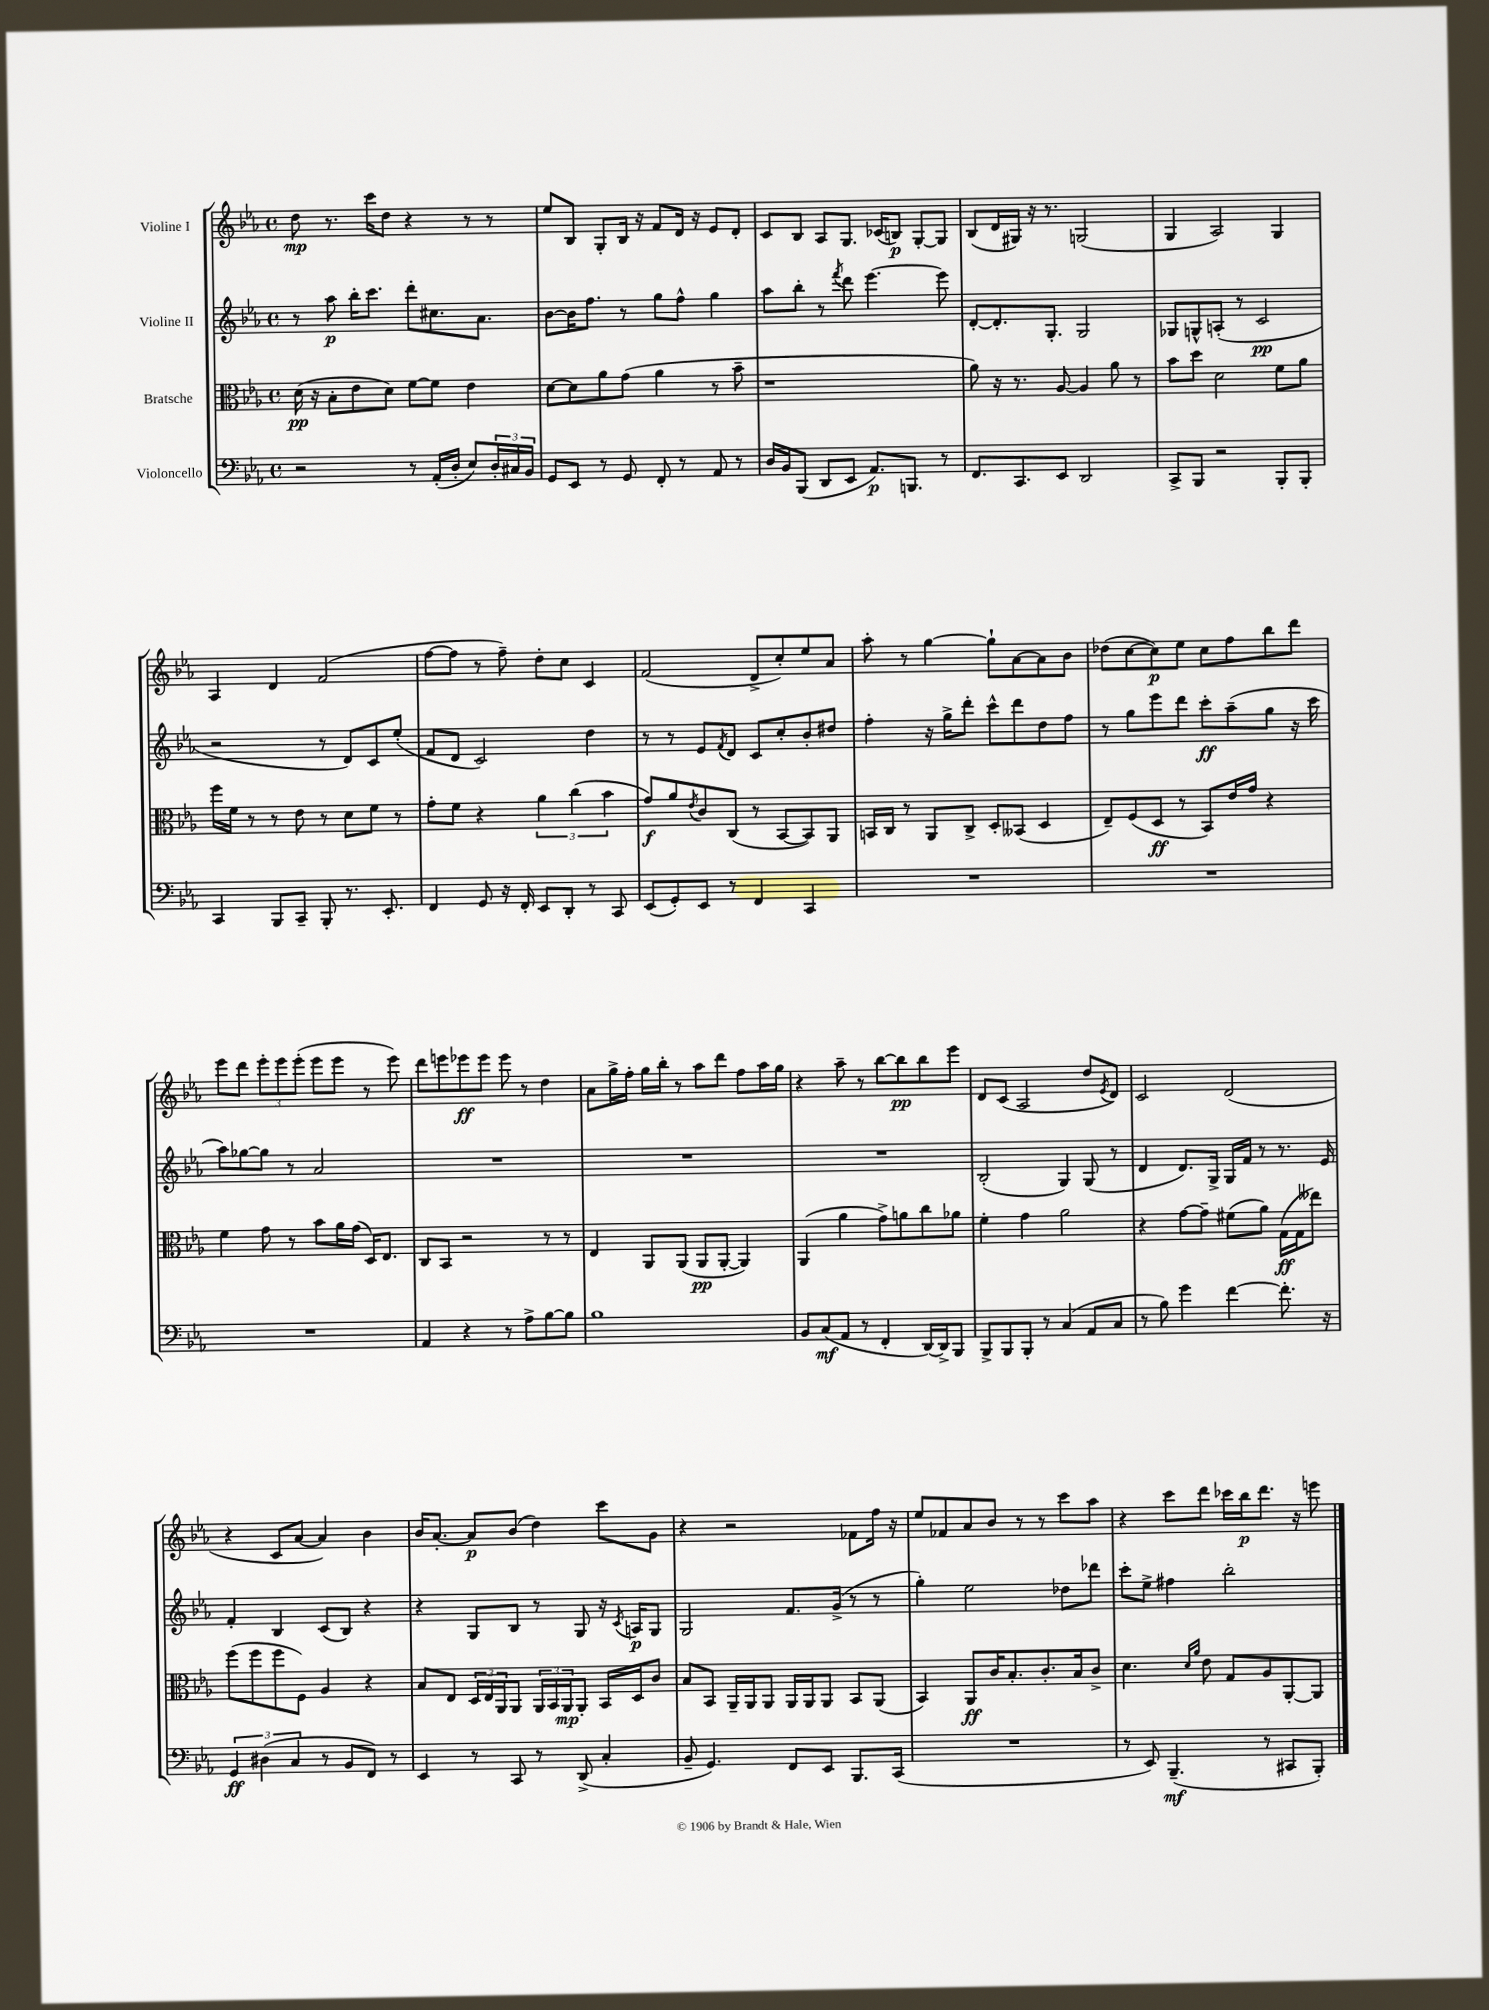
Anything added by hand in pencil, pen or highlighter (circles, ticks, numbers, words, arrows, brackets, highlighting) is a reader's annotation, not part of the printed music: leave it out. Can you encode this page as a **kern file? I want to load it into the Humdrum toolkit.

**kern	**kern	**kern	**kern
*staff4	*staff3	*staff2	*staff1
*clefF4	*clefC3	*clefG2	*clefG2
*k[b-e-a-]	*k[b-e-a-]	*k[b-e-a-]	*k[b-e-a-]
*M4/4	*M4/4	*M4/4	*M4/4
*met(c)	*met(c)	*met(c)	*met(c)
2r	(16d	8r	8dd
.	16r	.	.
.	8B-'	8aa-	8.r
.	8e-	16bb-'	.
.	.	8.ccc	16ccc
.	8d)	.	8dd
8r	[8f	8ddd'	4r
(16AA-'	8f]	8.cc#	.
16D'	.	.	.
8E-)	4e-	.	8r
.	.	8.a-	.
24D'	.	.	8r
24C#	.	.	.
24BB-	.	.	.
=	=	=	=
8GG	[8d	[8b-	8ee-
8EE-	8d]	16b-]	8B-
.	.	8.ff	.
8r	8a-	.	8G'
8GG	(8g	8r	16B-
.	.	.	16r
8FF'	4a-	8gg	8f
8r	.	8ff^^	16d
.	.	.	16r
8AA-	8r	4gg	8e-
8r	8b-~	.	8d'
=	=	=	=
16D	1r	8aa-	8c
16BB-	.	.	.
(8BBB-	.	8bb-'	8B-
8DD	.	8r	8A-
.	.	8qfff	.
8EE-	.	8ddd	8.G
8.AA-)	.	[4.eee-	.
.	.	.	(16c-
.	.	.	8B)
8.BBB	.	.	.
.	.	.	[8G'
8r	.	8eee-]	8G]
=	=	=	=
8.FF	8a-)	[8d'	(8B-
.	16r	8.d']	16d
8.CC	8.r	.	16G#)
.	.	.	16r
.	.	8.G'	8.r
8EE-	[8A-	.	.
2DD	4A-]	2G	(2G
.	8a-	.	.
.	8r	.	.
=	=	=	=
8CC^	8b-	8G-	4G
8BBB-	8dd	8G^^	.
2r	2d	(8A'	2A-)
.	.	8r	.
.	.	2c	.
8BBB-'	8f	.	4G
8BBB-'	8a-	.	.
=	=	=	=
4CC	16ff	2r	4A-
.	16f	.	.
.	8r	.	.
8BBB-	8r	.	4d
8CC~	8e-	.	.
8BBB-'	8r	8r	(2f
8.r	8d	8d)	.
.	8f	8c	.
8.EE-'	.	.	.
.	8r	(8ee-'	.
=	=	=	=
4FF	8g'	8f	[8ff
.	8f	8d	8ff]
8GG	4r	2c)	8r
16r	.	.	8ff~)
16FF'	.	.	.
8EE-	6a-	.	8dd'
8DD'	.	.	8cc
.	(6cc	.	.
8r	.	4dd	4c
.	6b-	.	.
8CC	.	.	.
=	=	=	=
(8EE-	8g)	8r	(2f
8GG')	8a-	8r	.
.	8qe-	.	.
8EE-	8c	8e-	.
.	.	8qf	.
8r	(8C	8d	.
4FF	8r	8c	8d^
.	[8BB-	8cc'	8cc')
4CC	8BB-])	8b-'	8ee-
.	8AA-	8dd#	8a-
=	=	=	=
1r	16BB	4ff'	8aa-'
.	16C	.	.
.	8r	.	8r
.	8AA-	16r	[4gg
.	.	16gg^	.
.	8C^	8ddd'	.
.	8D'	8ccc^^	8gg`]
.	(8BB--	8ddd	[8a-
.	4D	8dd	8a-]
.	.	8ff	8b-
=	=	=	=
1r	8E-~)	8r	(8dd-
.	(8F	8gg	[8cc
.	8D	8eee-	8cc])
.	8r	8ddd	8ee-
.	8BB-)	8ccc'	8cc
.	16e-	(8aa-~	8ff
.	16g	.	.
.	4r	8gg	8bb-
.	.	16r	8ddd
.	.	16ccc	.
=	=	=	=
1r	4f	8aa-)	8eee-
.	.	[8gg-	8ddd
.	8g	8gg-]	12eee-'
.	.	.	12eee-
.	8r	8r	.
.	.	.	(12eee-'
.	8b-	2a-	8eee-
.	16a-	.	8eee-
.	(16g	.	.
.	16D)	.	8r
.	8.E-	.	.
.	.	.	8eee-)
=	=	=	=
4AA-	8C	1r	8ddd
.	8BB-	.	8eee
4r	2r	.	8eee-
.	.	.	8eee-
8r	.	.	8eee-
8A-^	.	.	8r
[8B-	8r	.	4dd
8B-]	8r	.	.
=	=	=	=
1B-	4E-	1r	8a-
.	.	.	16gg^
.	.	.	16ff'
.	8AA-	.	16gg
.	.	.	16bb-'
.	(8AA-	.	8r
.	8AA-	.	8aa-
.	[8AA-'	.	8ddd
.	4AA-])	.	8ff
.	.	.	16aa-
.	.	.	16gg
=	=	=	=
8BB-	(4AA-	1r	4r
(8C	.	.	.
8AA-	4a-	.	8aa-~
8r	.	.	8r
4FF'	8g^)	.	[8bb-
.	8a	.	8bb-]
[16DD)	8cc	.	8bb-
16DD^]	.	.	.
8BBB-	8a-	.	8eee-
=	=	=	=
8BBB-^	4f'	(2B-'	8d
8BBB-	.	.	(8c
8BBB-'	4g	.	2A-
8r	.	.	.
(4C	2a-	4G)	.
8AA-	.	(8G	8dd
.	.	.	8qe-
8C	.	8r	8d)
=	=	=	=
8r	4r	4d	2c
8B-)	.	.	.
4g	[8g	8.d)	.
.	8g~]	.	.
.	.	16G^	.
[4f	(8f#	16G	(2d
.	.	16f	.
.	8a-)	8r	.
8.f']	(16G	8.r	.
.	16G	.	.
.	8ee--)	.	.
16r	.	16e-	.
=	=	=	=
6GG	(8ff	4f'	4r
.	8ff	.	.
(6D#	.	.	.
.	8ff	4B-	8c
6C	.	.	.
.	8F)	.	[8a-
8r	4A-	(8c	4a-])
8BB-	.	8B-)	.
8FF)	4r	4r	4b-
8r	.	.	.
=	=	=	=
4EE-	8B-	4r	16b-
.	.	.	[8.a-'
.	8E-	.	.
8r	24D	8G	8a-]
.	24E-	.	.
.	24AA-	.	.
8CC	8AA-	8B-	(8b-
8r	24AA-	8r	4dd)
.	24BB-	.	.
.	24AA-	.	.
(8DD^	8AA-'	8G	.
4C'	16BB-	16r	8ccc
.	.	8qc	.
.	16D	16A	.
.	8c	8G	8g
=	=	=	=
8BB-~	8B-	2G	4r
4.GG)	8BB-	.	.
.	16AA-~	.	2r
.	16AA-	.	.
.	8AA-	.	.
8FF	16AA-	8.f	.
.	16AA-	.	.
8EE-	8AA-	.	.
.	.	(16g^	.
8.BBB-	8BB-	8r	8f-
.	(8AA-	8r	16ff
(16CC	.	.	16r
=	=	=	=
1r	4BB-)	4gg')	8ee-
.	.	.	8f-
.	8AA-	2ee-	8a-
.	16c	.	8b-
.	8.B-'	.	.
.	.	.	8r
.	8.c'	.	8r
.	.	8dd-	8ccc
.	16B-	.	.
.	8c^	8ddd-	8aa-
=	=	=	=
8r	4.d	8ccc'	4r
8EE-)	.	8ee-^	.
(4.BBB-~	.	4ff#	8ccc
.	16qqd	.	.
.	16qqa-	.	.
.	8e-	.	8ddd
.	8G	2bb-'	16ccc-
.	.	.	16bb-
8r	8A-	.	8.ddd
8CC#	[8AA-'	.	.
.	.	.	16r
8BBB-')	8AA-]	.	8eee
==	==	==	==
*-	*-	*-	*-
